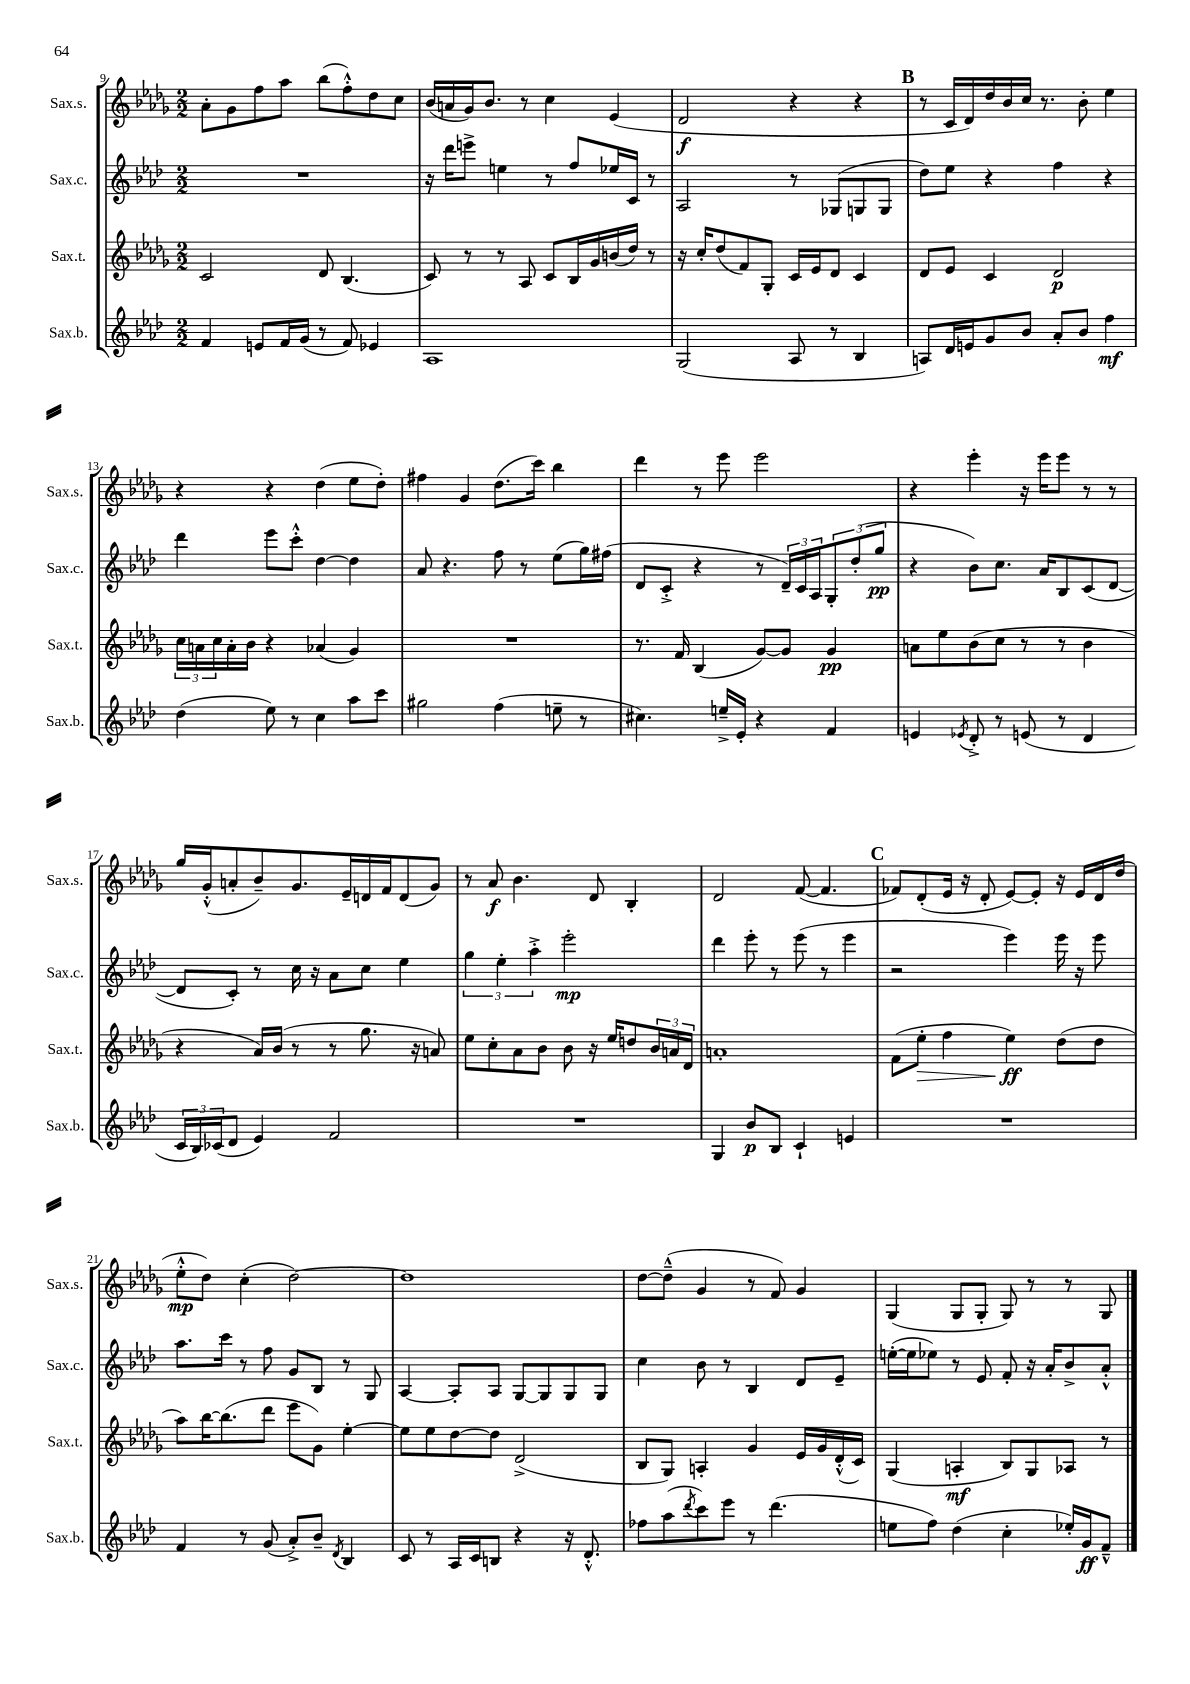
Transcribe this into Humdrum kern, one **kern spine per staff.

**kern	**kern	**kern	**kern
*staff4	*staff3	*staff2	*staff1
*clefG2	*clefG2	*clefG2	*clefG2
*k[b-e-a-d-]	*k[b-e-a-d-g-]	*k[b-e-a-d-]	*k[b-e-a-d-g-]
*M2/2	*M2/2	*M2/2	*M2/2
4f/	2c/	1r	8a-'\L
.	.	.	8g-\
8e/L	.	.	8ff\
16f/L	.	.	8aa-\J
(16g/JJ	.	.	.
8r	8d-/	.	(8bb-\L
8f/)	(4.B-/	.	8ff'^^\)
4e-/	.	.	8dd-\
.	.	.	8cc\J
=	=	=	=
1A-	8c/)	16r	(16b-/LL
.	.	16ddd-\LK	16a/
.	8r	8eee^\J	16g-/J)
.	.	.	8.b-/J
.	8r	4ee\	.
.	8A-/	.	8r
.	8c/L	8r	4cc\
.	16B-/L	8ff/L	.
.	16g-/	.	.
.	(16b/	16ee-/L	(4e-/
.	16dd-/JJ)	16c/JJ	.
.	8r	8r	.
=	=	=	=
(2G/	16r	2A-/	2d-/
.	16cc'/LK	.	.
.	(8dd-/	.	.
.	8f/)	.	.
.	8G-'/J	.	.
8A-/	16c/LL	8r	4r
.	16e-/J	.	.
8r	8d-/J	(8G-/L	.
4B-/	4c/	8G/	4r
.	.	8G/J	.
=	=	=	=
8A/L)	8d-/L	8dd-\L)	8r
16d-/L	8e-/J	8ee-\J	16c/LL
16e/J	.	.	16d-/)
8g/	4c/	4r	16dd-/
.	.	.	16b-/
8b-/J	.	.	16cc/JJ
.	.	.	8.r
8a-'/L	2d-/	4ff\	.
8b-/J	.	.	8b-'\
4ff\	.	4r	4ee-\
=	=	=	=
(4dd-\	24cc\LL	4ddd-\	4r
.	24a\	.	.
.	24cc\	.	.
.	16a'\	.	.
.	16b-\JJ	.	.
8ee-\)	4r	8eee-\L	4r
8r	.	8ccc'^^\J	.
4cc\	(4a-/	[4dd-\	(4dd-\
8aa-\L	4g-/)	4dd-\]	8ee-\L
8ccc\J	.	.	8dd-'\J)
=	=	=	=
2gg#\	1r	8a-/	4ff#\
.	.	4.r	.
.	.	.	4g-/
(4ff\	.	8ff\	(8.dd-\L
.	.	8r	.
.	.	.	16ccc\Jk)
8ee~\	.	(8ee-\L	4bb-\
8r	.	16gg\L)	.
.	.	(16ff#\JJ	.
=	=	=	=
4.cc#\)	8.r	8d-/L	4ddd-\
.	.	8c'^/J	.
.	16f/	.	.
.	(4B-/	4r	8r
16ee~^/LL	.	.	8eee-\
16e-'/JJ	.	.	.
4r	[8g-/L)	8r	2eee-\
.	8g-/]J	24d-~/LL)	.
.	.	24c/	.
.	.	24A-/J	.
4f/	4g-/	12G'/	.
.	.	(12dd-'/	.
.	.	12gg/J	.
=	=	=	=
4e/	8a\L	4r	4r
.	8ee-\	.	.
8qe-/	.	.	.
8d-'^/	(8b-\	8b-\L)	4eee-'\
8r	8cc\J	8.cc\J	.
(8e/	8r	.	16r
.	.	16a-/LK	16eee-\LK
8r	8r	8B-/	8eee-\J
4d-/	4b-\	(8c/	8r
.	.	[8d-/J	8r
=	=	=	=
24c/LL	4r	8d-/]L	16gg-/LL
24B-/)	.	.	.
.	.	.	(16g-'^^/J
(24c-/J	.	.	.
8d-/J	.	8c'/J)	8a'/
4e-/)	16a-/LL)	8r	8b-~/)
.	(16b-/JJ	.	.
.	8r	16cc\	8.g-/
.	.	16r	.
2f/	8r	8a-\L	.
.	.	.	16e-~/L
.	8.gg-\	8cc\J	16d/
.	.	.	16f/J
.	.	4ee-\	(8d/
.	16r	.	.
.	8a/)	.	8g-/J)
=	=	=	=
1r	8ee-\L	6gg\	8r
.	8cc'\	.	8a-/
.	.	6ee-'\	.
.	8a-\	.	4.b-\
.	.	6aa-'^\	.
.	8b-\J	.	.
.	8b-\	2eee-'\	.
.	16r	.	8d-/
.	16ee-/LK	.	.
.	8dd/	.	4B-'/
.	24b-/L	.	.
.	24a/	.	.
.	24d-/JJ	.	.
=	=	=	=
4G/	1a'	4ddd-\	2d-/
8b-/L	.	8eee-'\	.
8B-/J	.	8r	.
4c`/	.	(8eee-\	([8f/
.	.	8r	4.f/]
4e/	.	4eee-\	.
=	=	=	=
1r	(8f\L	2r	8f-/L)
.	8ee-'\J	.	(8d-'/
.	4ff\	.	16e-/Jk
.	.	.	16r
.	.	.	8d-'/
.	4ee-\)	4eee-\)	[8e-/L)
.	.	.	8e-'/]J
.	(8dd-\L	16eee-\	16r
.	.	16r	16e-/LL
.	8dd-\J	8eee-\	16d-/
.	.	.	(16dd-/JJ
=	=	=	=
4f/	8aa-\L)	8.aa-\L	8ee-'^^\L
.	[16bb-\K	.	8dd-\J)
.	(8.bb-\]	16ccc\Jk	.
8r	.	8r	(4cc'\
(8g/	8ddd-\J	8ff\	.
8a-'^/L)	8eee-\L	8g/L	[2dd-\)
8b-~/J	8g-\J)	8B-/J	.
8qd-/	.	.	.
4B-/	[4ee-'\	8r	.
.	.	8G/	.
=	=	=	=
8c/	8ee-\]L	[4A-/	1dd-]
8r	8ee-\	.	.
16A-/LL	[8dd-\	8A-'/]L	.
16c/J	.	.	.
8B/J	8dd-\]J	8A-/J	.
4r	(2d-^/	[8G/L	.
.	.	8G/]	.
16r	.	8G/	.
8.d-'^^/	.	.	.
.	.	8G/J	.
=	=	=	=
8ff-\L	8B-/L	4cc\	[8dd-\L
(8aa-\	8G-/J)	.	(8dd-~^^\]J
8qddd-/	.	.	.
8ccc\)	4A'/	8b-\	4g-/
8eee-\J	.	8r	.
8r	4g-/	4B-/	8r
(4.ddd-\	.	.	8f/)
.	16e-/LL	8d-/L	4g-/
.	16g-/	.	.
.	(16d-'^^/	8e-~/J	.
.	16c/JJ)	.	.
=	=	=	=
8ee\L	(4G-/	([16ee'\LL	(4G-/
.	.	16ee\]J	.
8ff\J)	.	8ee-\J)	.
(4dd-\	4A'/	8r	8G-/L
.	.	8e-/	8G-'/J
4cc'\	8B-/L)	8f'/	8G-/)
.	8G-/	16r	8r
.	.	16a-'/LK	.
16ee-'/LL)	8A-/J	8b-^/	8r
16g/J	.	.	.
8f~^^/J	8r	8a-'^^/J	8G-/
==	==	==	==
*-	*-	*-	*-
